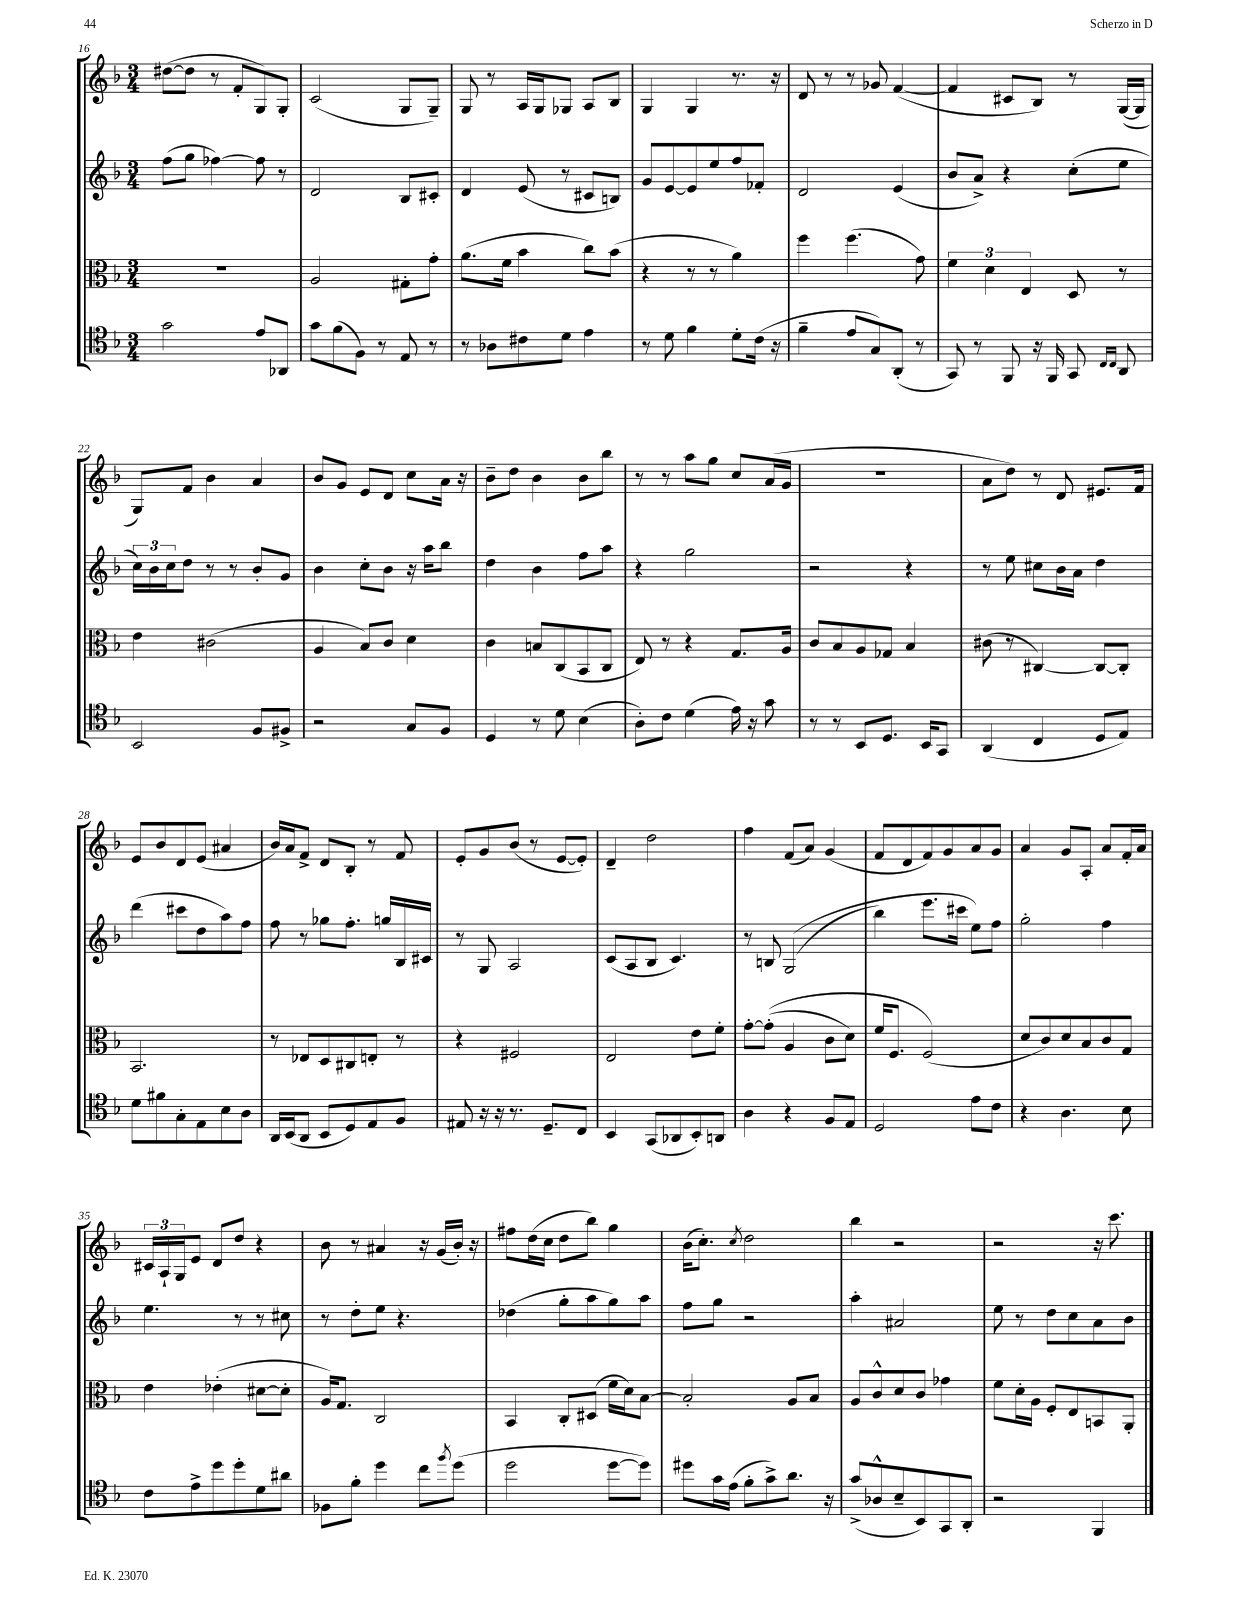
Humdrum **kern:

**kern	**kern	**kern	**kern
*part4	*part3	*part2	*part1
*staff4	*staff3	*staff2	*staff1
*clefC4	*clefC3	*clefG2	*clefG2
*k[b-]	*k[b-]	*k[b-]	*k[b-]
*M3/4	*M3/4	*M3/4	*M3/4
=16	=16	=16	=16
2g\	2.r	(8ff\L	([8dd#X\L
.	.	8gg\J	8dd#\J]
.	.	[4ff-X\)	8r
.	.	.	8f'/L
8e/L	.	8ff-\]	8G/)
8AA-X/J	.	8r	8G'/J
=17	=17	=17	=17
8g\L	2A/	2d/	(2c/
(8f\	.	.	.
8F\J)	.	.	.
8r	.	.	.
8E/	8G#X'\L	8B-/L	8G/L
8r	8g'\J	8c#X'/J	8G~/J)
=18	=18	=18	=18
8r	(8.a\L	4d/	8G/
8A-X\L	.	.	8r
.	16f\Jk	.	.
8c#X\	4b-\	(8e/	16A/LL
.	.	.	16G/J
8d\J	.	8r	8G-X/J
4e\	8cc\L)	8c#X/L	8A/L
.	(8b-\J	8Bn/J)	8B-/J
=19	=19	=19	=19
8r	4r	8g/L	4G/
8d\	.	[8e/	.
4f\	8r	8e/]	4G/
.	8r	8ee/	.
8d'\L	4a\)	8ff/	8.r
(16c\Jk	.	8f-X'/J	.
16r	.	.	16r
=20	=20	=20	=20
4f~\	4ff\	2d/	8d/
.	.	.	8r
8e/L	(4.ff\	.	8r
8G/)	.	.	8g-X/
(8AA'/J	.	(4e/	([4f/
8r	8g\)	.	.
=21	=21	=21	=21
8GG/)	6f\	8b-/L	4f/]
8r	.	8a^/J)	.
.	6d\	.	.
8FF/	.	4r	8c#X/L
.	6E/	.	.
16r	.	.	8B-/J)
16FF/	.	.	.
8GG/	8D/	(8cc'\L	8r
16qqC/LL	.	.	.
16qqC/JJ	.	.	.
8AA/	8r	8ee\J	([16G/LL
.	.	.	16G/JJ]
!!LO:LB:g=z
=22	=22	=22	=22
2BB-/	4e\	24cc\LL)	8G/L)
.	.	24b-\	.
.	.	24cc\J	.
.	.	8dd\J	8f/J
.	(2c#X\	8r	4b-\
.	.	8r	.
8F/L	.	8b-'/L	4a/
8F#X^/J	.	8g/J	.
=23	=23	=23	=23
2r	4A/	4b-\	8b-/L
.	.	.	8g/J
.	8B-/L)	8cc'\L	8e/L
.	8c/J	8b-\J	8d/J
8G/L	4d\	16r	8cc\L
.	.	16aa\KL	.
8F/J	.	8bb-\J	16a\Jk
.	.	.	16r
=24	=24	=24	=24
4D/	4c\	4dd\	8b-~\L
.	.	.	8dd\J
8r	8Bn/L	4b-\	4b-\
8d\	(8C/	.	.
(4B-\	8BB-/	8ff\L	8b-\L
.	8C/J	8aa\J	8bb-\J
=25	=25	=25	=25
8A'\L)	8E/)	4r	8r
8c\J	8r	.	8r
(4d\	4r	2gg\	8aa\L
.	.	.	8gg\J
16e\)	8.G/L	.	8cc/L
16r	.	.	.
8g\	.	.	(16a/L
.	16A/Jk	.	16g/JJ
=26	=26	=26	=26
8r	8c/L	2r	2.r
8r	8B-/	.	.
8BB-/L	8A/	.	.
8.D/J	8G-X/J	.	.
.	4B-/	4r	.
16BB-/KL	.	.	.
8GG/J	.	.	.
=27	=27	=27	=27
(4AA/	(8c#X\	8r	8a\L
.	8r	8ee\	8dd\J)
4C/	[4C#X/)	8cc#X\L	8r
.	.	16b-\L	8d/
.	.	16a\JJ	.
8D/L	8C#/L_	4dd\	8.e#X/L
8E/J)	8C#'/J]	.	.
.	.	.	16f/Jk
!!LO:LB:g=z
=28	=28	=28	=28
8d\L	2.BB-/	(4ddd\	8e/L
8f#X\	.	.	8b-/
8G'\	.	8ccc#X\L	8d/
8E\	.	8dd\	(8e/J
8B-\	.	8aa\)	4a#X/
8A\J	.	8ff\J	.
=29	=29	=29	=29
16AA/LL	8r	8ff\	16b-/LL)
(16BB-/J	.	.	16a/J
8AA/J	8E-X/L	8r	8f^/J
8BB-/L	8D/	8gg-X\L	8d/L
8D/)	8C#X/	8.ff'\J	8B-'/J
8E/	8En'/J	.	8r
.	.	16ggn/LL	.
8F/J	8r	16B-/	8f/
.	.	16c#X/JJ	.
=30	=30	=30	=30
8E#X/	4r	8r	8e'/L
16r	.	8G/	8g/
16r	.	.	.
8.r	2F#X/	2A/	(8b-/J
.	.	.	8r
8.D~/L	.	.	.
.	.	.	[8e/L
8C/J	.	.	8e'/J])
=31	=31	=31	=31
4BB-/	2E/	(8c/L	4d~/
.	.	8A/	.
(8GG/L	.	8B-/J	2dd\
8AA-X/	.	4.c/)	.
8BB-'/)	8e\L	.	.
8AAn/J	8f'\J	.	.
=32	=32	=32	=32
4A\	[8g'\L	8r	4ff\
.	((8g'\J]	8Bn/	.
4r	4A/	((2G/	(8f/L
.	.	.	8a/J)
8F/L	8c\L	.	(4g/
8E/J	8d\J)	.	.
=33	=33	=33	=33
2D/	16f/KL	4bb-\)	8f/L
.	8.F/J	.	.
.	.	.	8d/
.	(2F/)	8.eee\L	8f/)
.	.	.	8g/
.	.	16ccc#X\Jk	.
8e\L	.	8ee\L)	8a/
8c\J	.	8ff\J	8g/J
=34	=34	=34	=34
4r	8d/L	2gg'\	4a/
.	8c/)	.	.
4.A\	8d/	.	8g/L
.	8B-/	.	8A'/J
.	8c/	4ff\	8a/L
8B-\	8G/J	.	16f'/L
.	.	.	16a/JJ
!!LO:LB:g=z
=35	=35	=35	=35
8c\L	4e\	4.ee\	24c#X/LL
.	.	.	24A`/
.	.	.	24G/J
8e^\	.	.	8e/J
8dd\	(4e-X'\	.	8d/L
8dd'\	.	8r	8dd/J
8d\	[8d#X\L	8r	4r
8a#X\J	8d#'\J]	8cc#X\	.
=36	=36	=36	=36
8F-X\L	16A/KL)	8r	8b-\
.	8.G/J	.	.
8f'\J	.	8dd'\L	8r
4dd\	2C/	8ee\J	4a#X/
.	.	4.r	.
8cc\L	.	.	16r
.	.	.	(16g/LL
8qff/	.	.	.
(8dd\J	.	.	16b-'/JJ)
.	.	.	16r
=37	=37	=37	=37
2dd\	4BB-/	(4dd-X\	8ff#X\L
.	.	.	(16dd\L
.	.	.	16cc\JJ
.	8C'/L	8gg'\L	8dd\L
.	(8D#X/J	8aa\	8bb-\J)
[8dd\L	16f\LL	8gg\)	4gg\
.	16d\J)	.	.
8dd\J])	[8B-\J	8aa\J	.
=38	=38	=38	=38
8dd#X\L	2B-'/]	8ff\L	(16b-\KL
.	.	.	8.cc'\J)
16g\L	.	8gg\J	.
(16e\JJ	.	.	.
.	.	.	8qcc/
8f'\L	.	2r	2dd\
8g^\)	.	.	.
8.a\J	8A/L	.	.
.	8B-/J	.	.
16r	.	.	.
=39	=39	=39	=39
(8g^/L	8A/L	4aa'\	4bb-\
8A-X^^/	8c^^/	.	.
8B-~/	8d/	2a#X/	2r
8BB-/)	8c/J	.	.
8GG/	4g-X\	.	.
8AA'/J	.	.	.
=40	=40	=40	=40
2r	8f\L	8ee\	2r
.	16d'\L	8r	.
.	16A\JJ	.	.
.	8F'/L	8dd\L	.
.	8E/	8cc\	.
4FF/	8BBn/	8a\	16r
.	.	.	8.ccc\
.	8AA'/J	8b-\J	.
==	==	==	==
*-	*-	*-	*-
